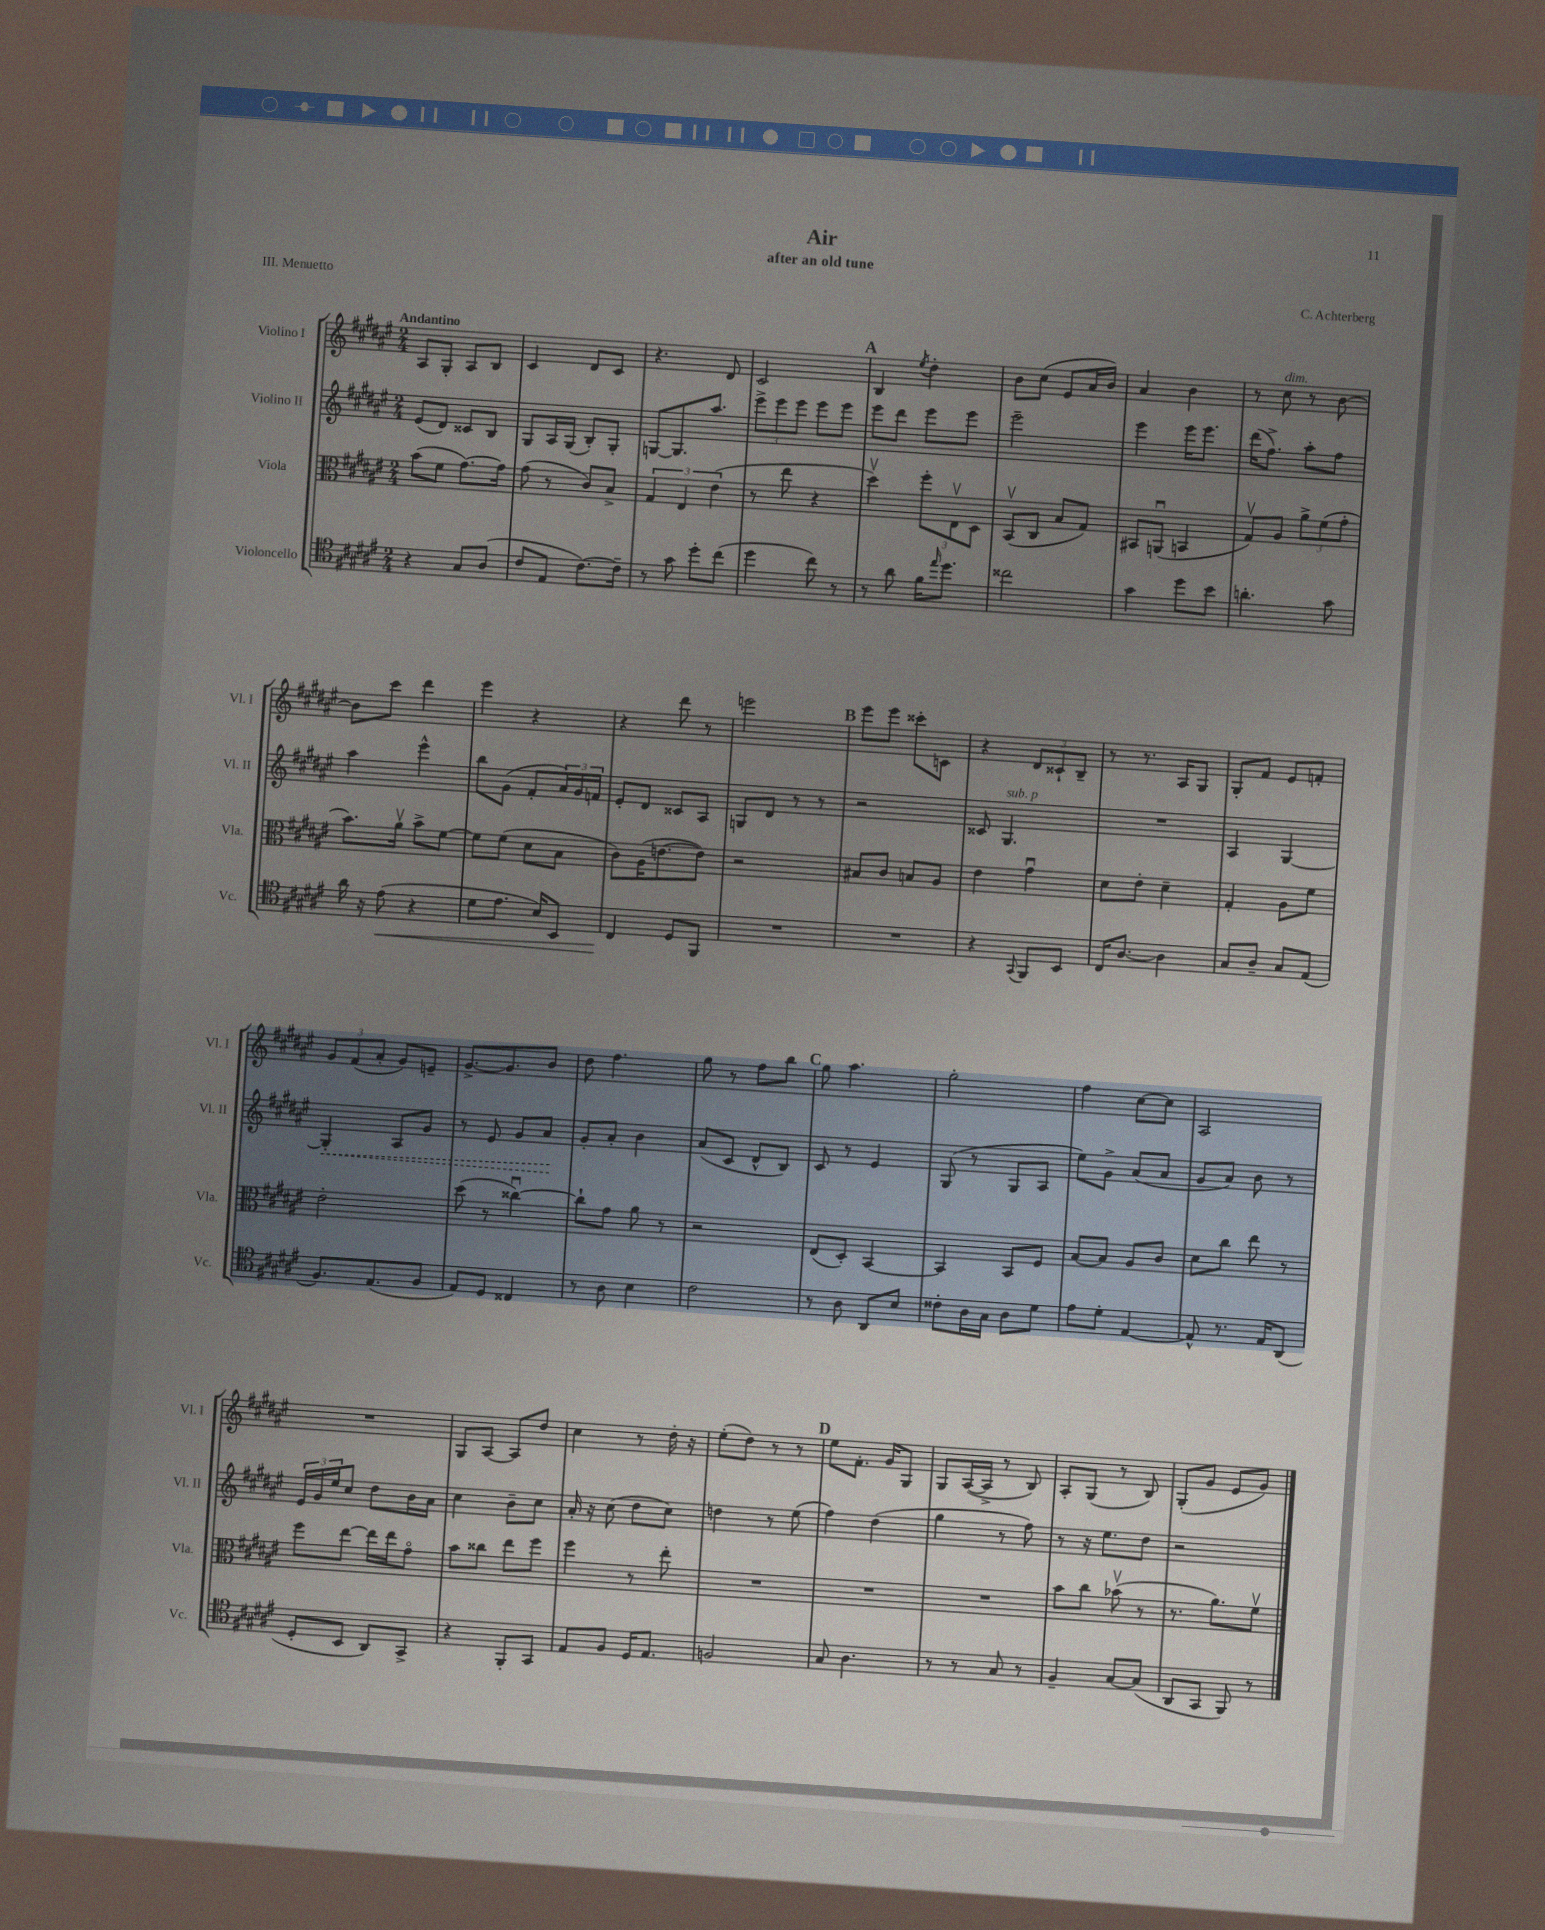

**kern	**kern	**kern	**kern
*staff4	*staff3	*staff2	*staff1
*clefC4	*clefC3	*clefG2	*clefG2
*k[f#c#g#d#a#e#]	*k[f#c#g#d#a#e#]	*k[f#c#g#d#a#e#]	*k[f#c#g#d#a#e#]
*M2/4	*M2/4	*M2/4	*M2/4
4r	(8b	(8e#	8A#
.	8f#	8d#)	8G#'
8G#	[8.g#)	8c##	8A#
(8A#	.	8B	8B
.	16g#]	.	.
=	=	=	=
8c#	(8g#	8G#	4c#
8E#	8r	16A#	.
.	.	(16G#	.
[8.c#)	8c#)	8B')	8d#
.	8B^	8G#'	8c#
16c#~]	.	.	.
=	=	=	=
8r	6G#	[8G	4.r
8g#	.	8.G]	.
.	6E#	.	.
8dd#'	.	.	.
.	.	8.aa#	.
.	(6e#	.	.
(8cc#	.	.	8d#
=	=	=	=
4dd#	8r	12eee#^	2c#
.	.	12eee#	.
.	8ee#	.	.
.	.	12eee#	.
8cc#)	4r	8eee#	.
8r	.	8eee#	.
=	=	=	=
8r	4dd#v)	8eee#	4B
8a#	.	8ddd#	.
.	.	.	8qee#
16f#	12ff#'	8eee#	4dd#'
16qqee#	.	.	.
8.dd#	.	.	.
.	12E#v	.	.
.	.	8eee#	.
.	12D#	.	.
=	=	=	=
2cc##	(8BBv	2eee#~	8b
.	8C#	.	(8cc#
.	8B	.	8e#
.	8G#)	.	16a#
.	.	.	16b)
=	=	=	=
4g#	8BB#	4eee#	4a#
.	(8AAu	.	.
8dd#	4BB	16eee#	4b
.	.	8.eee#	.
8b	.	.	.
=	=	=	=
4.a'	8G#v)	(16ddd#	8r
.	.	8.ff#^)	.
.	8A#	.	8cc#
.	12a#^	8aa#'	8r
.	(12f#	.	.
8g#	.	8ff#	[8b
.	12g#'	.	.
=	=	=	=
16a#	8.b)	4aa#	8b]
16r	.	.	.
(8e#	.	.	8ccc#
.	16a#v	.	.
4r	8b^	4eee#^^	4ddd#
.	[8f#	.	.
=	=	=	=
8d#	8f#]	8bb	4eee#
8.e#	(8f#	(8g#	.
.	8d#	8f#'	4r
16B)	.	.	.
8BB	8B	24a#)	.
.	.	24g#	.
.	.	24f	.
=	=	=	=
4C#	8c#)	8e#'	4r
.	(16A#	8d#	.
.	[8.e	.	.
8D#	.	8c##	8ddd#
8FF#	8e])	8A#	8r
=	=	=	=
2r	2r	8G	2eee
.	.	8d#	.
.	.	8r	.
.	.	8r	.
=	=	=	=
2r	8B#	2r	8eee#
.	8c#	.	8eee#
.	8B	.	8ccc##'
.	8A#	.	8c
=	=	=	=
4r	4e#	8c##	4r
.	.	4.G#	.
8qqGG#	.	.	.
8FF#	4g#u	.	12d#
.	.	.	12c##`
8BB	.	.	.
.	.	.	12B~
=	=	=	=
16C#	8d#	2r	8r
[8.A#	.	.	.
.	8e#'	.	8.r
4A#]	4d#~	.	.
.	.	.	16A#
.	.	.	8G#
=	=	=	=
8G#	4G#'	4A#	8G#'
8A#~	.	.	8f#
8G#	8A#	[4G#	8e#
(8E#	8f#	.	8f'
=	=	=	=
8.F#)	2e#'	4G#']	12g#
.	.	.	(12f#
.	.	.	12a#'
(8.E#	.	.	.
.	.	8A#	8g#)
8F#	.	8g#	8e~
=	=	=	=
8E#)	(8dd#	8r	[8.g#^
8D#	8r	8e#	.
.	.	.	8.g#]
4C##	[4cc##u)	8g#	.
.	.	8a#	8b
=	=	=	=
8r	8cc##`]	8g#'	8dd#
8A#	8g#	8a#'	4.ff#
4B	8a#	4b	.
.	8r	.	.
=	=	=	=
2c#	2r	(8a#	8gg#
.	.	8c#	8r
.	.	8d#^^	8ff#
.	.	8B)	8bb
=	=	=	=
8r	(8E#	8c#	8gg#
8A#	8D#')	8r	4.aa#
8AA#	[4BB	4e#	.
8B	.	.	.
=	=	=	=
8c##'	4BB]	(8G#	2gg#'
16A#	.	8r	.
16G#	.	.	.
8A#	8BB	8G#	.
8d#	8F#	8A#	.
=	=	=	=
8e#	[8B	8ee#)	4ff#
8d#'	8B]	8g#^	.
[4E#	8A#	(8a#	[8cc#
.	8c#	8a#	8cc#]
=	=	=	=
8E#^^]	8d#	8g#	2A#
8.r	8cc#	8a#)	.
.	8ee#	8b	.
16E#	.	.	.
(8AA#	8r	8r	.
=	=	=	=
8D#'	8ff#	24e#	2r
.	.	24g#	.
.	.	24ee#	.
8BB	[8ee#	8cc#	.
8AA#)	16ee#]	8dd#	.
.	16ee#	.	.
8GG#^	8g#o	16b	.
.	.	16a#	.
=	=	=	=
4r	8b	4cc#	8G#
.	8cc##	.	[8A#
8FF#'	8ee#	8b~	8A#]
8GG#	8ff#	8cc#	8dd#
=	=	=	=
8E#	4ff#	16a#'	4cc#
.	.	16r	.
8F#	.	(8cc#	.
16D#	8r	8dd#	8r
8.E#	.	.	.
.	8ee#'	8cc#)	16dd#'
.	.	.	16r
=	=	=	=
2F	2r	4dd	(8ee#'
.	.	.	8dd#)
.	.	8r	8r
.	.	(8ee#	8r
=	=	=	=
8G#	2r	4ff#)	8ee#
4.A#	.	.	8.f#'
.	.	(4dd#	.
.	.	.	16g#
.	.	.	8G#
=	=	=	=
8r	2r	4gg#	8G#
8r	.	.	([16A#
.	.	.	16A#^]
8G#	.	8r	8r
8r	.	8ff#)	8B)
=	=	=	=
4F#~	8b	8r	8A#'
.	8cc#	16r	(8G#
.	.	8.ee#	.
[8G#	(8b-v	.	8r
(8G#]	8r	8dd#	8B)
=	=	=	=
8AA#	8.r	2r	(8G#'
8GG#	.	.	8g#
.	8.a#)	.	.
8FF#)	.	.	8e#
8r	8f#v	.	8g#)
==	==	==	==
*-	*-	*-	*-
